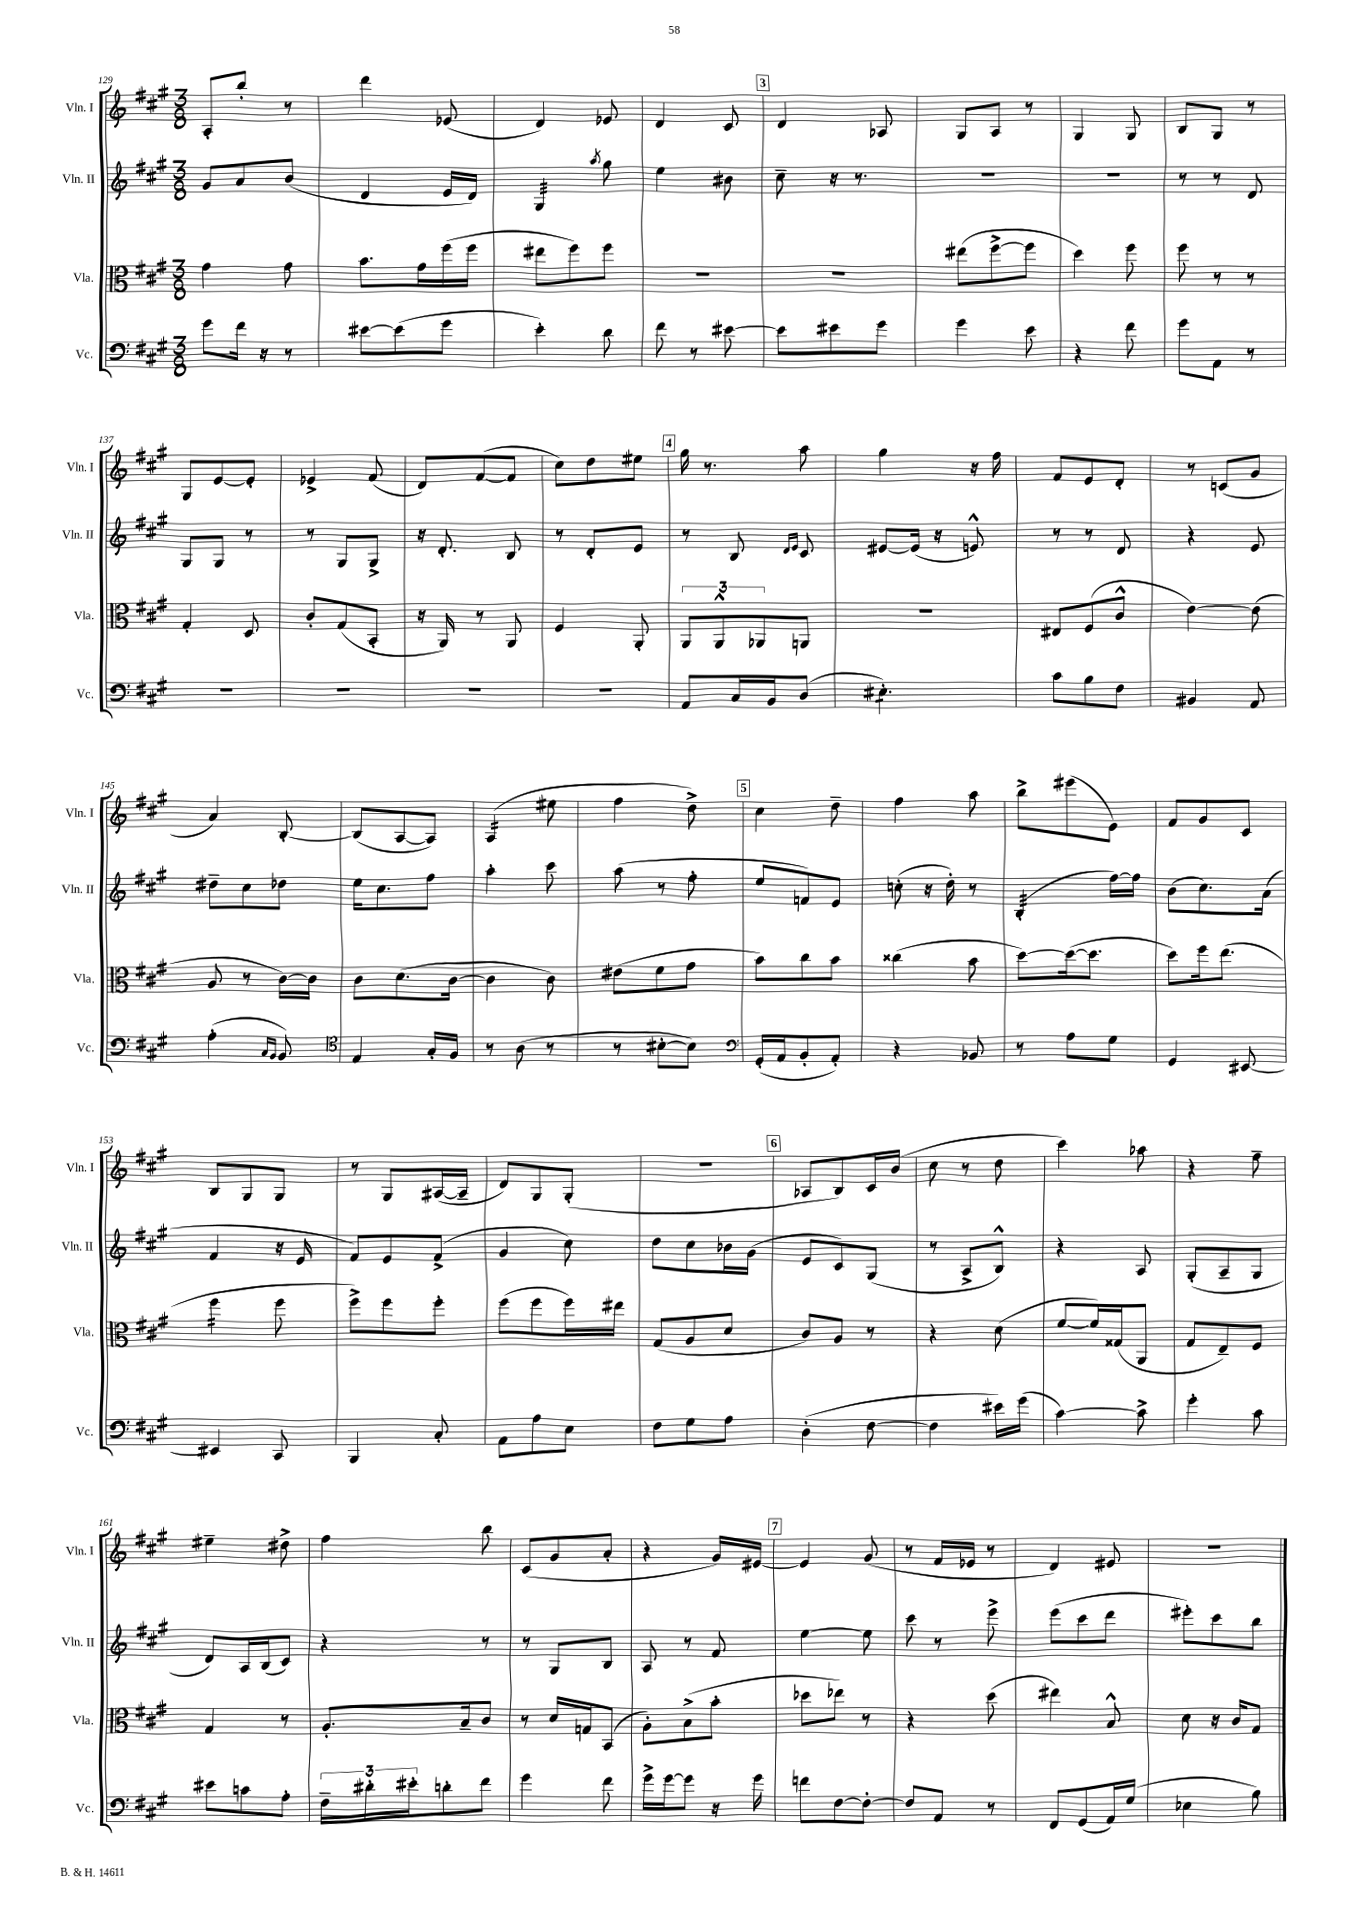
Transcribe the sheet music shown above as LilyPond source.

<<
\new StaffGroup <<
\new Staff = "s0" \with { instrumentName = "Vln. I" shortInstrumentName = "Vln. I" } {
    \clef treble \key a \major \numericTimeSignature \time 3/8
    a8-. b''8-. r8 |
    d'''4 ees'8( |
    d'4) ees'8 |
    d'4 cis'8 |
    \mark \markup { \box "3" } d'4 aes8 |
    gis8 a8 r8 |
    gis4 gis8 |
    b8 gis8 r8 |
    gis8 e'8~ e'8-. |
    ees'4-> fis'8( |
    d'8) fis'8~( fis'8 |
    cis''8) d''8 eis''8 |
    \mark \markup { \box "4" } gis''16 r8. a''8 |
    gis''4 r16 fis''16 |
    fis'8 e'8 d'8-. |
    r8 c'8( gis'8 |
    a'4) b8~-. |
    b8( a8~ a8) |
    a4:16( eis''8 |
    fis''4 d''8->) |
    \mark \markup { \box "5" } cis''4 d''8-- |
    fis''4 a''8 |
    b''8-> eis'''8( e'8) |
    fis'8 gis'8 cis'8 |
    b8 gis8 gis8 |
    r8 gis8 ais16~( ais16-- |
    d'8) gis8 gis8-.( |
    R4. |
    \mark \markup { \box "6" } aes8 b8) cis'16 b'16( |
    cis''8 r8 d''8 |
    cis'''4) aes''8 |
    r4 fis''8-- |
    eis''4-- dis''8-> |
    fis''4 b''8 |
    cis'8( gis'8 a'8-. |
    r4 gis'16) eis'16~ |
    \mark \markup { \box "7" } eis'4 gis'8( |
    r8 fis'16 ees'16 r8 |
    d'4) eis'8 |
    R4. \bar "|." |
}
\new Staff = "s1" \with { instrumentName = "Vln. II" shortInstrumentName = "Vln. II" } {
    \clef treble \key a \major \numericTimeSignature \time 3/8
    gis'8 a'8 b'8( |
    d'4 e'16 d'16) |
    gis4:32 \acciaccatura { a''8 } gis''8 |
    e''4 bis'8 |
    \mark \markup { \box "3" } cis''8-- r16 r8. |
    R4. |
    R4. |
    r8 r8 d'8 |
    gis8 gis8 r8 |
    r8 gis8 gis8-> |
    r16 d'8.-. b8 |
    r8 d'8-. e'8 |
    \mark \markup { \box "4" } r8 b8 \grace { d'16 e'16 } cis'8 |
    eis'8~ eis'16( r16 e'8-^) |
    r8 r8 d'8 |
    r4 e'8 |
    dis''8-- cis''8 des''8 |
    e''16 cis''8. fis''8 |
    a''4-. cis'''8 |
    a''8( r8 fis''8-. |
    \mark \markup { \box "5" } e''8 f'8) e'8 |
    c''8-.( r16 d''16-.) r8 |
    b4:32-.( fis''16~) fis''16 |
    b'8( cis''8.) a'16( |
    fis'4 r16 e'16 |
    fis'8) e'8 fis'8->( |
    gis'4 cis''8) |
    d''8 cis''8 bes'16 gis'16( |
    \mark \markup { \box "6" } e'8 cis'8) gis8( |
    r8 a8-> b8-^) |
    r4 a8 |
    gis8-.( a8-- gis8 |
    d'8) a16 b16( cis'8) |
    r4 r8 |
    r8 gis8 b8 |
    a8 r8 fis'8 |
    \mark \markup { \box "7" } e''4~ e''8 |
    cis'''8 r8 e'''8-> |
    e'''8( cis'''8 d'''8 |
    eis'''8-.) cis'''8 b''8 \bar "|." |
}
\new Staff = "s2" \with { instrumentName = "Vla." shortInstrumentName = "Vla." } {
    \clef alto \key a \major \numericTimeSignature \time 3/8
    gis'4 gis'8 |
    b'8. gis'16 fis''16( fis''16 |
    eis''8 fis''8) fis''8 |
    R4. |
    \mark \markup { \box "3" } R4. |
    eis''8( fis''8~-> fis''8 |
    d''4) fis''8 |
    fis''8 r8 r8 |
    gis4-. d8 |
    cis'8-. gis8( b,8-. |
    r16 a,16) r8 a,8 |
    fis4 a,8-. |
    \mark \markup { \box "4" } \tuplet 3/2 { a,8 a,8-^ aes,8 } a,8 |
    R4. |
    eis8 fis8( cis'8-^ |
    e'4~) e'8( |
    a8 r8 cis'16~) cis'16 |
    cis'8 d'8.( cis'16~ |
    cis'4 cis'8) |
    eis'8( fis'8 gis'8 |
    \mark \markup { \box "5" } b'8) cis''8 b'8 |
    cisis''4( b'8 |
    d''8~) d''16~( d''8. |
    d''8) fis''16 e''8.( |
    fis''4:16 fis''8 |
    fis''8->) fis''8 fis''8-. |
    fis''8( fis''8 fis''16) eis''16 |
    gis8( a8 d'8 |
    \mark \markup { \box "6" } cis'8) a8 r8 |
    r4 d'8( |
    fis'8~ fis'16) gisis16( a,8 |
    gis8 e8--) fis8 |
    gis4 r8 |
    a8.-. b16-- cis'8 |
    r8 d'16 g16 b,8( |
    a8-.) b8->( b'8-. |
    \mark \markup { \box "7" } des''8 ees''8) r8 |
    r4 d''8( |
    eis''4) b8-^ |
    d'8 r16 cis'16 gis8 \bar "|." |
}
\new Staff = "s3" \with { instrumentName = "Vc." shortInstrumentName = "Vc." } {
    \clef bass \key a \major \numericTimeSignature \time 3/8
    gis'8 fis'16 r16 r8 |
    eis'8~ eis'8( gis'8 |
    e'4-.) d'8 |
    fis'8 r8 eis'8~ |
    \mark \markup { \box "3" } eis'8 eis'8 gis'8 |
    gis'4 e'8 |
    r4 fis'8 |
    gis'8 a,8 r8 |
    R4. |
    R4. |
    R4. |
    R4. |
    \mark \markup { \box "4" } a,8 cis16 b,16 d8( |
    eis4.:8-.) |
    cis'8 b8 fis8 |
    bis,4 a,8 |
    a4-.( \grace { cis16 b,16 } b,8) |
    \clef tenor e4 gis16-. fis16 |
    r8 a8( r8 |
    r8 bis8~-. bis8) |
    \mark \markup { \box "5" } \clef bass gis,16-.( a,16 b,8-. a,8-.) |
    r4 bes,8 |
    r8 a8 gis8 |
    gis,4 eis,8~ |
    eis,4 cis,8 |
    b,,4 cis8-. |
    a,8 a8 e8 |
    fis8 gis8 a8 |
    \mark \markup { \box "6" } d4-.( fis8~ |
    fis4 eis'16) gis'16( |
    cis'4~) cis'8-> |
    gis'4-. cis'8 |
    eis'8 c'8 a8-. |
    \tuplet 3/2 { fis16-- dis'16-. eis'16-. } d'8-. fis'8 |
    gis'4 fis'8 |
    gis'16-> gis'16~ gis'8 r16 gis'16 |
    \mark \markup { \box "7" } f'8 fis8~ fis8~-. |
    fis8 a,8 r8 |
    fis,8 gis,8( a,16) gis16( |
    ees4 b8) \bar "|." |
}
>>
>>
\layout { \context { \Score currentBarNumber = #129 } }
